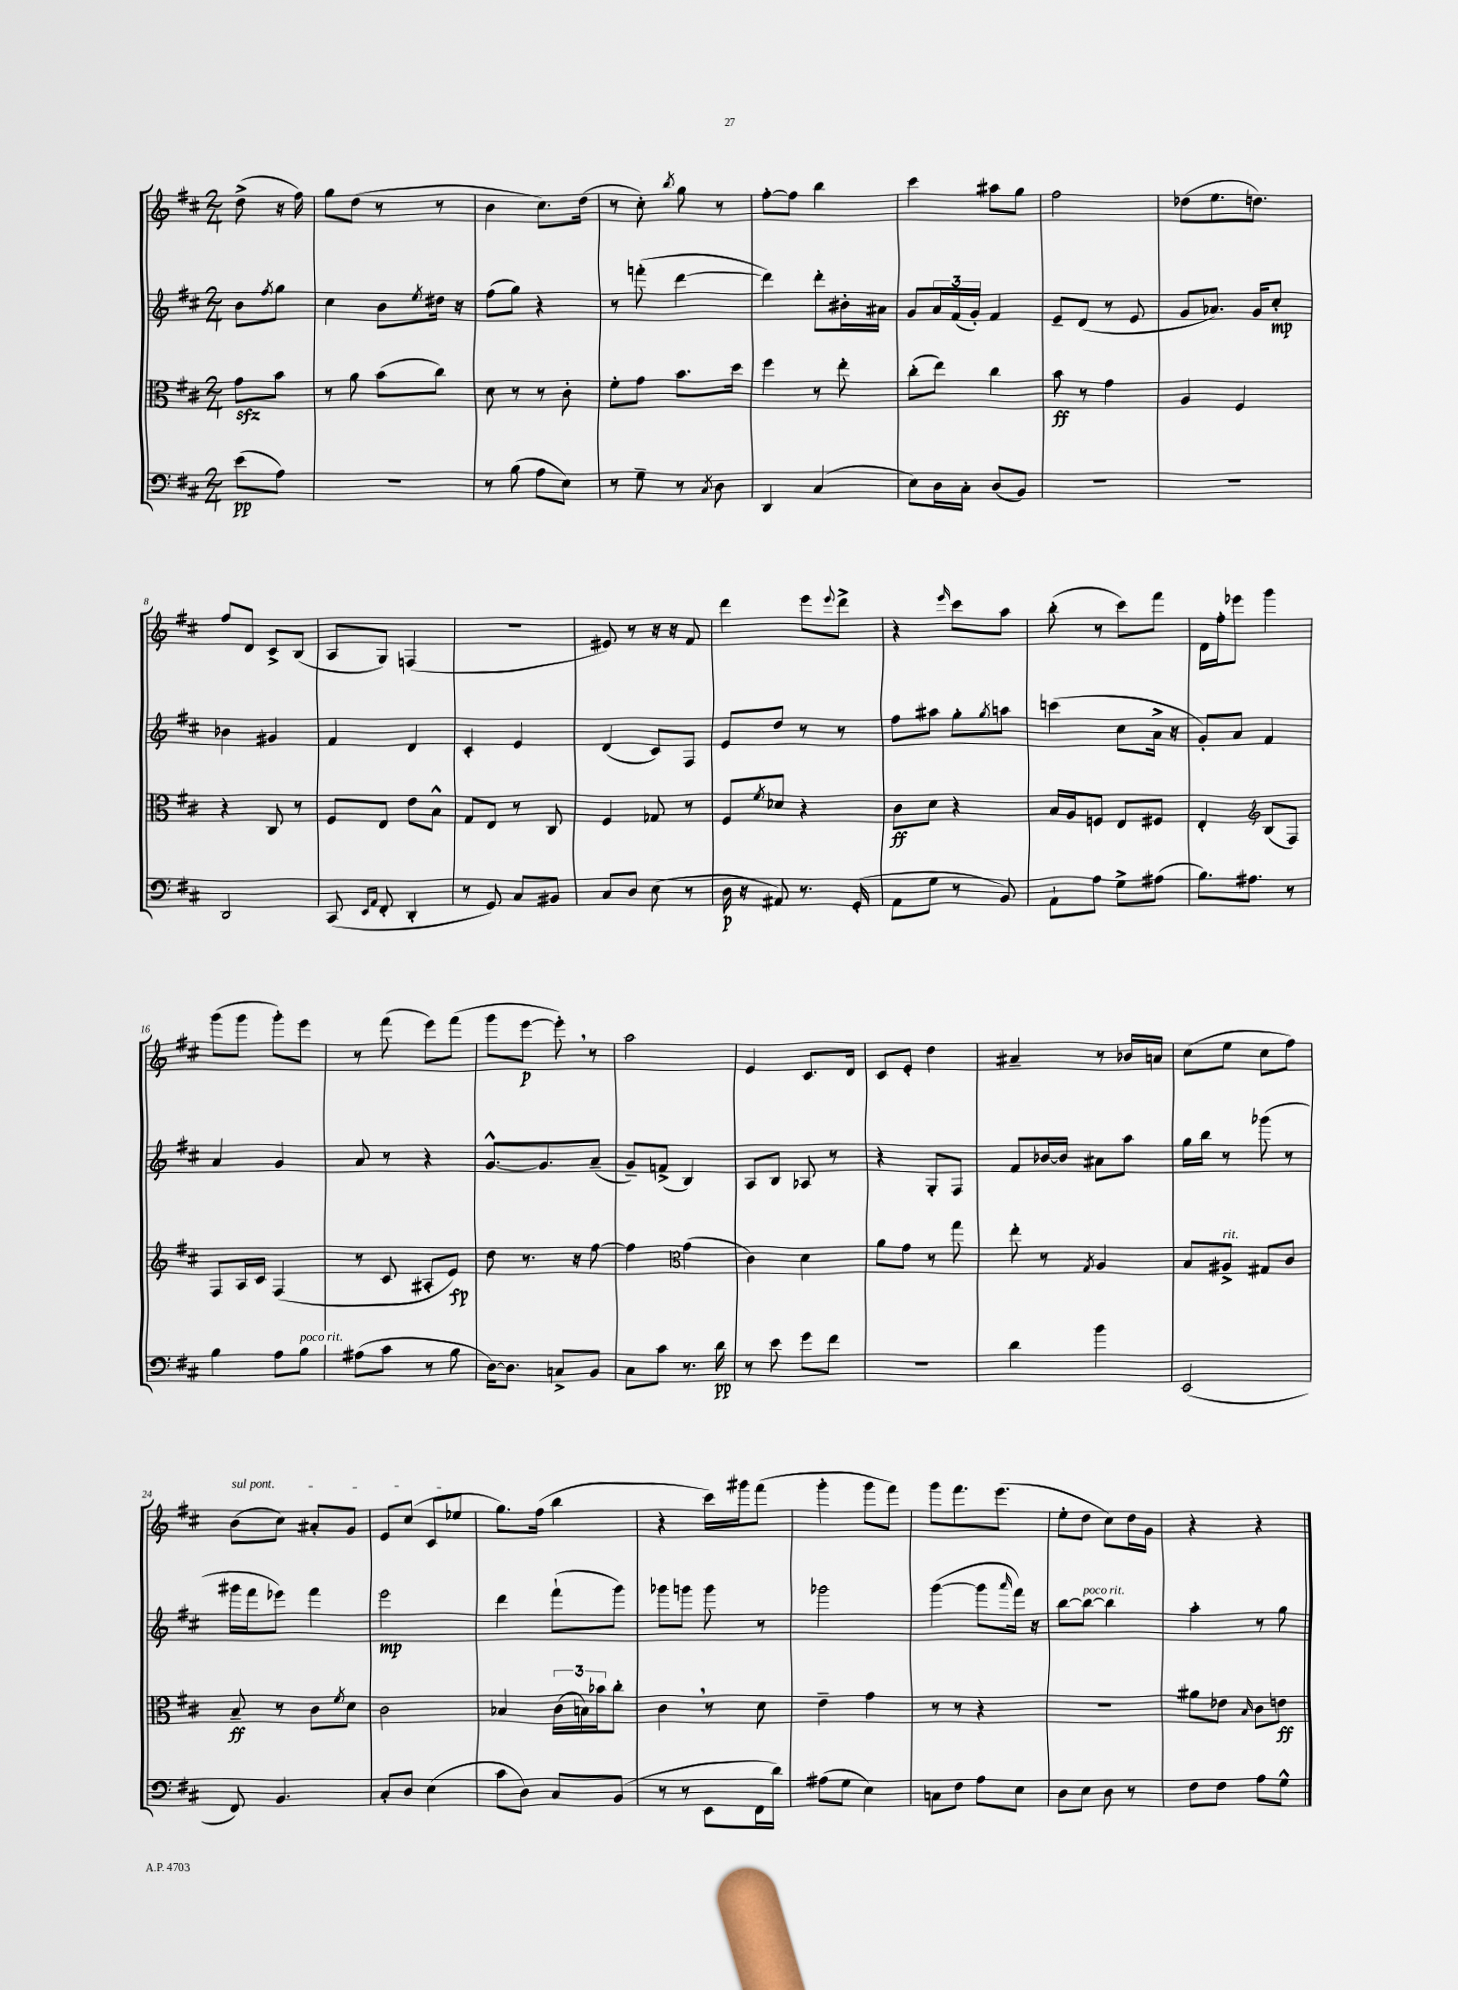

**kern	**kern	**kern	**kern
*staff4	*staff3	*staff2	*staff1
*clefF4	*clefC3	*clefG2	*clefG2
*k[f#c#]	*k[f#c#]	*k[f#c#]	*k[f#c#]
*M2/4	*M2/4	*M2/4	*M2/4
(8e	8g	8b	(8dd^
.	.	8qff#	.
8A)	8b	8gg	16r
.	.	.	16ff#)
=	=	=	=
2r	8r	4cc#	8gg
.	8a	.	(8dd
.	(8b	8b	8r
.	.	8qee	.
.	8cc#)	16dd#	8r
.	.	16r	.
=	=	=	=
8r	8d	(8ff#	4b
(8B	8r	8gg)	.
8A	8r	4r	8.cc#)
8E)	8c#'	.	.
.	.	.	(16dd
=	=	=	=
8r	8f#'	8r	8r
8G~	8g	(8fff'	8cc#')
.	.	.	8qbb
8r	8.b	[4ddd	8gg
8qC#	.	.	.
8D	.	.	8r
.	16dd	.	.
=	=	=	=
4DD	4ff#	4ddd])	[8ff#'
.	.	.	8ff#]
(4C#	8r	8ddd'	4bb
.	8ee'	16b#'	.
.	.	16a#	.
=	=	=	=
8E)	(8cc#'	8g	4ccc#
16D	8ee)	24a	.
.	.	(24f#	.
16C#'	.	.	.
.	.	24g')	.
(8D	4cc#	4f#	8aa#
8BB)	.	.	8gg
=	=	=	=
2r	8b	8e~	2ff#
.	8r	(8d	.
.	4g	8r	.
.	.	8e	.
=	=	=	=
2r	4A	8g	(8dd-
.	.	8.a-)	8.ee
.	4F#	.	.
.	.	16g	8.dd)
.	.	8cc#'	.
=	=	=	=
2DD	4r	4b-	8ff#
.	.	.	8d
.	8C#	4g#	8c#^
.	8r	.	(8B
=	=	=	=
(8CC#	8F#	4f#	8A
16qqEE	.	.	.
16qqAA	.	.	.
8FF#'	8E	.	8G)
4DD'	8e	4d	(4F
.	8B^^	.	.
=	=	=	=
8r	8G	4c#'	2r
8GG)	8E	.	.
8C#	8r	4e	.
8BB#	8C#	.	.
=	=	=	=
8C#	4F#	(4d	8e#)
8D	.	.	8r
(8E	8G-	8c#)	16r
.	.	.	16r
8r	8r	8F#	8f#
=	=	=	=
16D	8F#	8e	4ddd
16r	.	.	.
.	8qf#	.	.
8AA#)	8d-	8dd	.
8.r	4r	8r	8eee
.	.	.	8qqeee
.	.	8r	8ddd^
(16GG'	.	.	.
=	=	=	=
8AA	8c#	8ff#	4r
8G	8d	8aa#	.
.	.	.	16qqeee
8r	4r	8gg'	8ccc#
.	.	8qgg	.
8BB)	.	8aa	8aa
=	=	=	=
8AA`	16B	(4ccc	(8bb'
.	16A	.	.
8A	8F	.	8r
8G^	8E	8cc#	8ccc#)
(8A#	8F#	16a^	8fff#
.	.	16r	.
=	=	=	=
8.B)	4E'	8g')	16d
.	.	.	16ff#'
.	.	8a	8eee-
8.A#	.	.	.
*	*clefG2	*	*
.	(8B	4f#	4ggg
8r	8F#)	.	.
=	=	=	=
4B	8F#	4a	(8ggg
.	16A	.	8ggg
.	16c#	.	.
8A	(4F#	4g	8ggg')
8B	.	.	8eee
=	=	=	=
(8A#	8r	8a	8r
8c#	8c#	8r	(8fff#
8r	8A#'	4r	8eee)
8B	8e)	.	(8fff#
=	=	=	=
[16D)	8dd	[8.g^^	8ggg
8.D]	.	.	.
.	8.r	.	[8eee
.	.	8.g]	.
8C^	.	.	8eee'])
.	16r	.	.
8BB	[8ff#	(8a~	8r
=	=	=	=
8C#	4ff#]	8g~)	2aa
8c#	.	(8f^	.
*	*clefC3	*	*
8.r	(4g	4B)	.
16d	.	.	.
=	=	=	=
8r	4c#)	8A	4e
8e	.	8B	.
8g	4d	8A-	8.c#
8f#	.	8r	.
.	.	.	16d
=	=	=	=
2r	8a	4r	8c#
.	8g	.	8e'
.	8r	8G'	4dd
.	8gg	8F#	.
=	=	=	=
4d	8ee'	8f#	4a#~
.	8r	[16b-	.
.	.	16b-]	.
.	8qG	.	.
4b	4A	8a#	8r
.	.	8aa	16b-
.	.	.	16a
=	=	=	=
(2EE	8B	16gg	(8cc#
.	.	16bb	.
.	8A#^	8r	8ee
.	8G#	(8ggg-	8cc#
.	8c#	8r	8ff#)
=	=	=	=
8FF#)	8B~	16ggg#	(8b
.	.	16fff#	.
4.BB	8r	8eee-)	8cc#)
.	8c#	4fff#	8a#'
.	8qf#	.	.
.	8d	.	8g
=	=	=	=
8C#'	2c#	2eee	8e
8D	.	.	(8cc#
(4E	.	.	8c#
.	.	.	8ee-
=	=	=	=
8c#	4B-	4ddd	8.gg)
8D)	.	.	.
.	.	.	(16ff#
8C#	(24c#	(8fff#`	4bb
.	24B)	.	.
.	24b-	.	.
(8BB	8cc#'	8ggg)	.
=	=	=	=
8r	4c#	8ggg-	4r
8r	.	8ggg	.
8EE	8r	8ggg	16ccc#)
.	.	.	16ggg#
16FF#	8d	8r	(8fff#
16d)	.	.	.
=	=	=	=
(8A#	4e~	2ggg-	4ggg'
8G	.	.	.
4E)	4g	.	8ggg
.	.	.	8fff#)
=	=	=	=
8C	8r	([4ggg	8ggg
8F#	8r	.	8.fff#
8A	4r	8ggg]	.
.	.	.	(8.eee
.	.	16qqaaa	.
8E	.	16fff#)	.
.	.	16r	.
=	=	=	=
8D	2r	[8bb	8ee'
8E	.	8bb_	8dd
8D	.	4bb]	8cc#)
8r	.	.	16dd
.	.	.	16g
=	=	=	=
8F#	8a#	4aa'	4r
8F#	8e-	.	.
.	16qqB	.	.
8A	8c#	8r	4r
8G^^	8e	8gg	.
==	==	==	==
*-	*-	*-	*-
